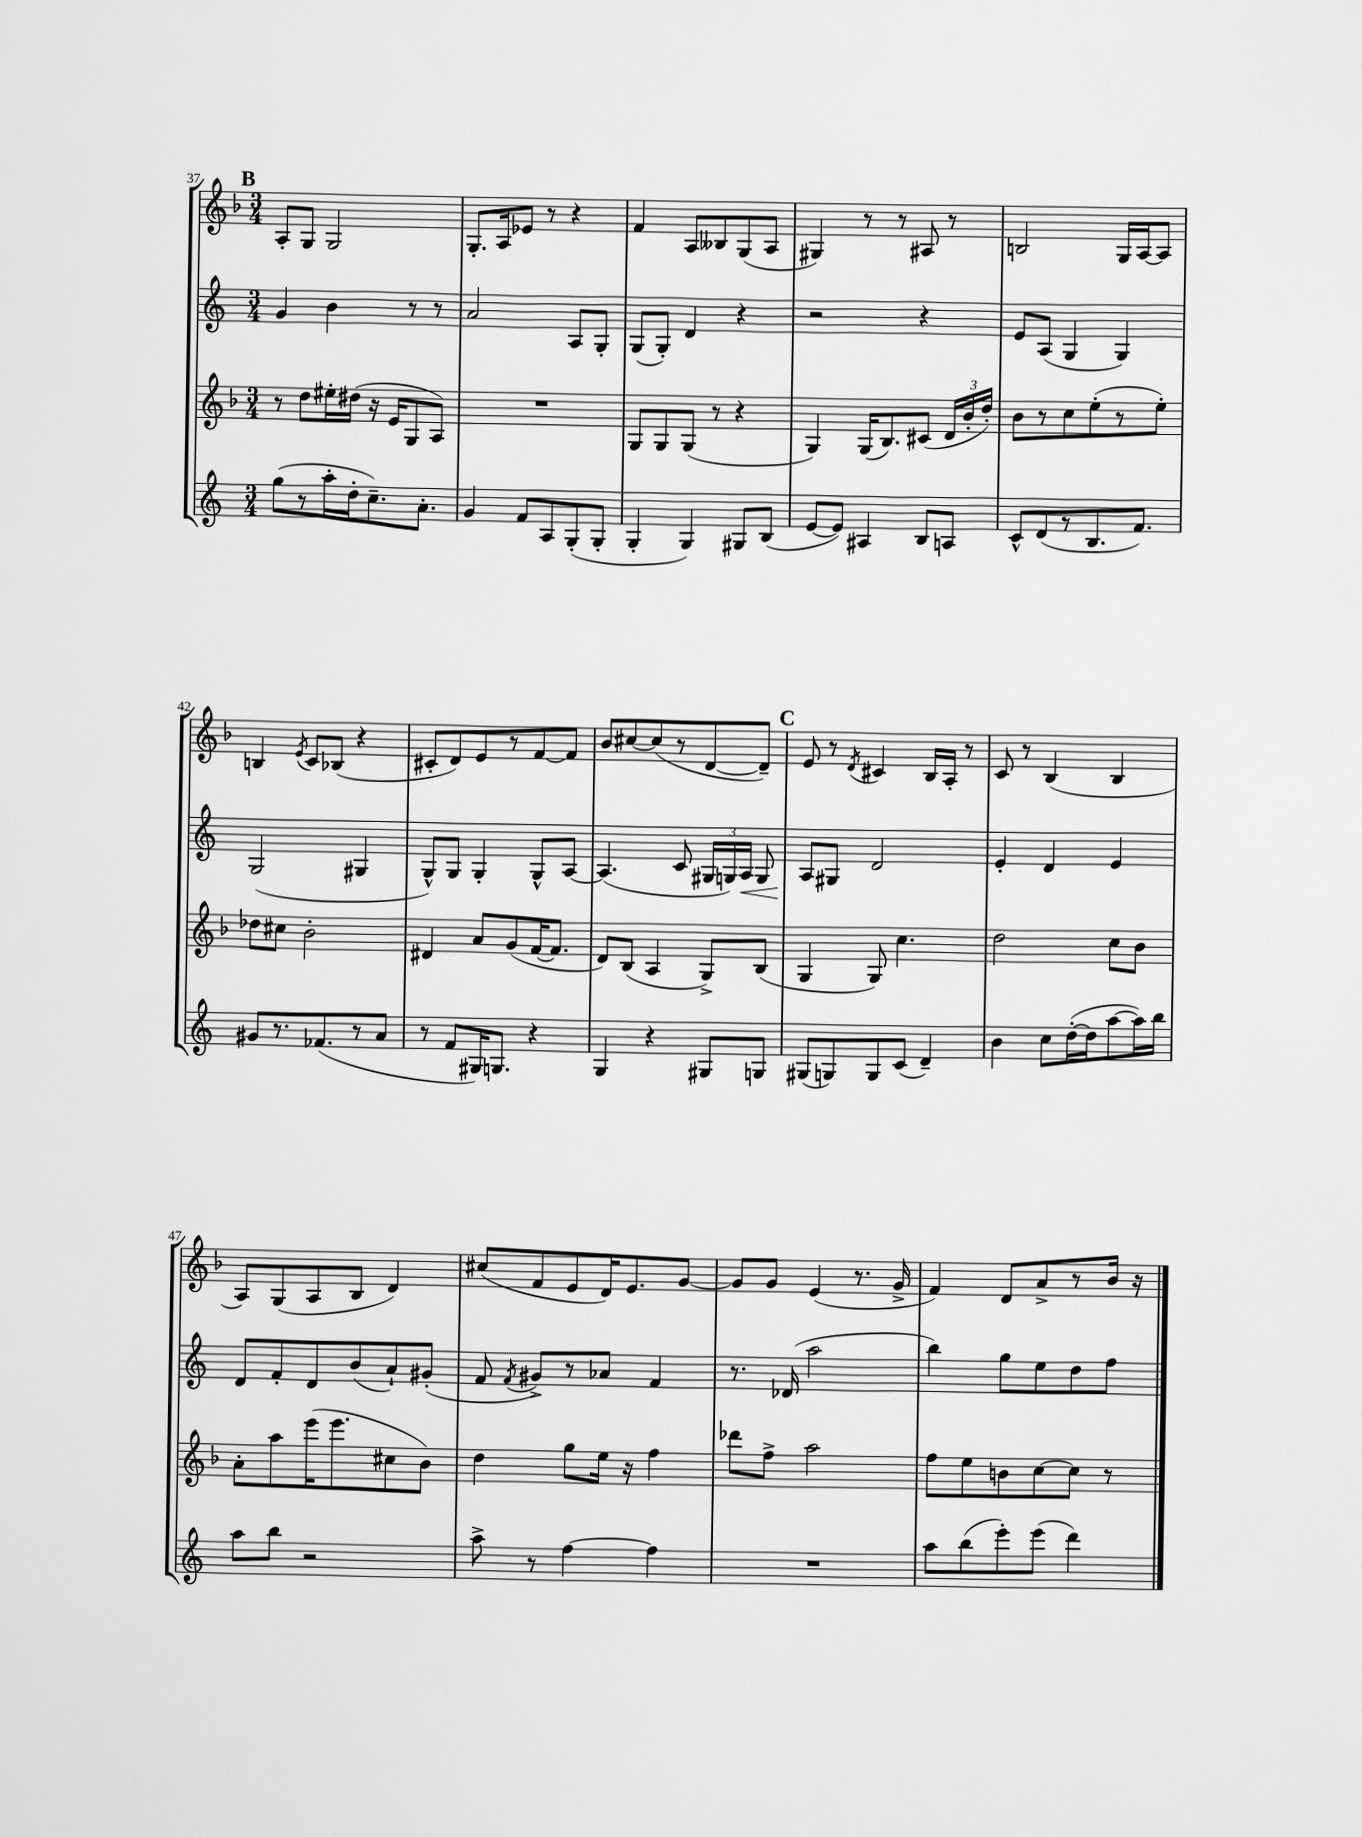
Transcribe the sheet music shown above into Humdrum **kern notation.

**kern	**kern	**kern	**kern
*staff4	*staff3	*staff2	*staff1
*clefG2	*clefG2	*clefG2	*clefG2
*k[]	*k[b-]	*k[]	*k[b-]
*M3/4	*M3/4	*M3/4	*M3/4
(8gg	8r	4g	8A'
8r	8dd	.	8G
16aa'	16ee#'	4b	2G
16dd'	(16dd#	.	.
8.cc~)	16r	.	.
.	16e	.	.
.	8G	8r	.
8.a'	.	.	.
.	8A)	8r	.
=	=	=	=
4g	2.r	2a	8.G'
.	.	.	16A
8f	.	.	8e-
8A	.	.	8r
(8G'	.	8A	4r
8G'	.	8G'	.
=	=	=	=
4G'	8G	(8G	4f
.	8G	8G')	.
4G)	(8G	4d	8A
.	8r	.	8B--
8G#	4r	4r	(8G
(8B	.	.	8A
=	=	=	=
[8e	4G)	2r	4G#)
8e])	.	.	.
4A#	(16G	.	8r
.	8.B-)	.	.
.	.	.	8r
8B	(8c#	4r	8A#
8A	24d	.	8r
.	24b-'	.	.
.	24dd')	.	.
=	=	=	=
8c^^	8b-	8e	2B
(8d	8r	(8A	.
8r	8cc	4G	.
8.B	(8ee'	.	.
.	8r	4G)	16G
8.f)	.	.	[16A
.	8ee')	.	8A]
=	=	=	=
8g#	8dd-	(2G	4B
8.r	8cc#	.	.
.	.	.	8qe
.	2b-'	.	8c
(8.f-	.	.	.
.	.	.	(8B-
8r	.	4G#	4r
8a	.	.	.
=	=	=	=
8r	4d#	8G^^)	8c#'
8f	.	8G	8d)
16G#)	8a	4G'	8e
8.G	.	.	.
.	(8g	.	8r
4r	[16f	8G^^	[8f
.	8.f]	.	.
.	.	[8A	8f]
=	=	=	=
4G	8d)	(4.A]	8b-
.	(8B-	.	[8cc#
4r	4A	.	(8cc#]
.	.	8c	8r
8G#	8G^)	24G#	[8d
.	.	24G)	.
.	.	24A	.
8G	(8B-	8G	8d~])
=	=	=	=
(8G#	4G	8A	8e
8G)	.	8G#	8r
.	.	.	8qd
8G	8G)	2d	4c#
(8c	4.cc	.	.
4d~)	.	.	16B-
.	.	.	16A'
.	.	.	8r
=	=	=	=
4b	2dd	4e'	8c
.	.	.	8r
8cc	.	4d	(4B-
([16dd'	.	.	.
16dd]	.	.	.
[8aa	8cc	4e	4B-
16aa])	8b-	.	.
16bb	.	.	.
=	=	=	=
8aa	8a'	8d	8A)
8bb	8aa	8f'	(8G
2r	(16eee	8d	8A
.	8.eee	.	.
.	.	(8b	8B-
.	8cc#	8a`)	4d)
.	8b-)	(8g#'	.
=	=	=	=
8aa^	4dd	8f	(8cc#
.	.	8qf	.
8r	.	8g#^)	8f
[4ff	8gg	8r	8e
.	16ee	8a-	16d)
.	16r	.	8.e
4ff]	4ff	4f	.
.	.	.	[8g
=	=	=	=
2.r	8ddd-	8.r	8g]
.	8ff^	.	8g
.	.	(16d-	.
.	2aa	2aa	(4e
.	.	.	8.r
.	.	.	16g^
=	=	=	=
8aa	8ff	4bb)	4f)
(8bb	8ee	.	.
8eee')	8b	8gg	8d
(8eee	[8cc	8ee	8a^
4ddd)	8cc]	8dd	8r
.	8r	8ff	16b-
.	.	.	16r
==	==	==	==
*-	*-	*-	*-
